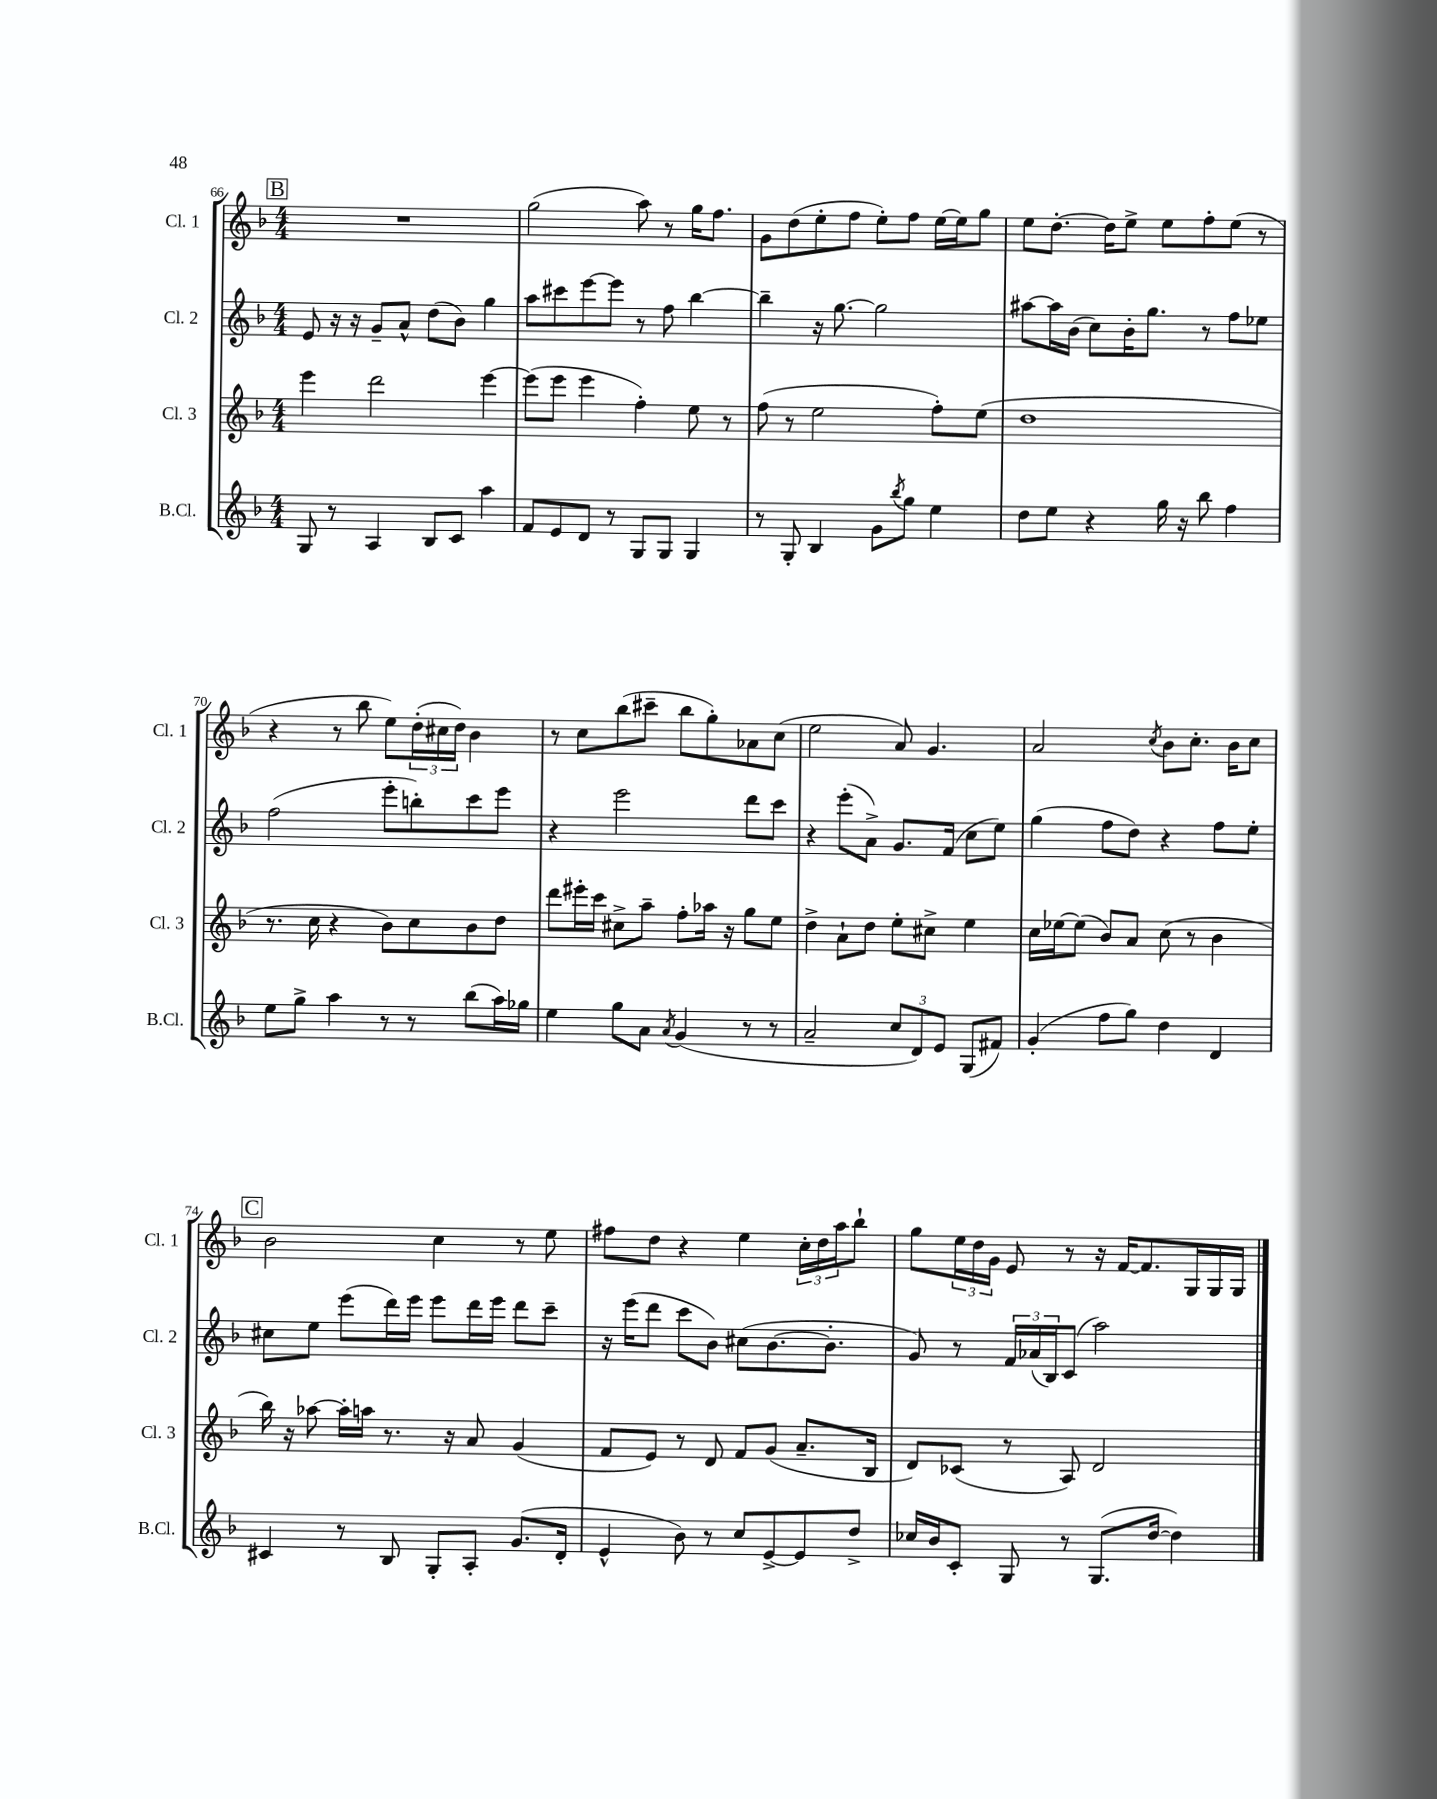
<<
\new StaffGroup <<
\new Staff = "s0" \with { instrumentName = "Cl. 1" shortInstrumentName = "Cl. 1" } {
    \clef treble \key f \major \numericTimeSignature \time 4/4
    \mark \markup { \box "B" } R1 |
    g''2( a''8) r8 g''16 f''8. |
    g'8 d''8( e''8-. f''8 e''8-.) f''8 e''16~ e''16 g''8 |
    e''8 d''8.~-. d''16 e''8-> e''8 f''8-. e''8( r8 |
    r4 r8 bes''8 e''8) \tuplet 3/2 { d''16-.( cis''16 d''16) } bes'4 |
    r8 c''8 bes''8( cis'''8-- bes''8 g''8-.) aes'8 c''8( |
    e''2 a'8) g'4. |
    a'2 \acciaccatura { c''8 } bes'8 c''8.-. bes'16 c''8 |
    \mark \markup { \box "C" } bes'2 c''4 r8 e''8 |
    fis''8 d''8 r4 e''4 \tuplet 3/2 { c''16-. d''16 a''16 } bes''8-! |
    g''8 \tuplet 3/2 { e''16 d''16 g'16 } e'8 r8 r16 f'16~ f'8. g16 g16 g16 \bar "|." |
}
\new Staff = "s1" \with { instrumentName = "Cl. 2" shortInstrumentName = "Cl. 2" } {
    \clef treble \key f \major \numericTimeSignature \time 4/4
    \mark \markup { \box "B" } e'8 r16 r16 g'8-- a'8-^ d''8( bes'8) g''4 |
    a''8 cis'''8 e'''8~ e'''8 r8 f''8 bes''4~ |
    bes''4-- r16 g''8.~ g''2 |
    ais''8~ ais''16 bes'16( c''8) bes'16-. g''8. r8 f''8 ees''8 |
    f''2( e'''8-. b''8-.) c'''8 e'''8 |
    r4 e'''2 d'''8 c'''8 |
    r4 e'''8-.( a'8->) g'8. f'16( c''8 e''8) |
    g''4( f''8 d''8) r4 f''8 e''8-. |
    \mark \markup { \box "C" } cis''8 e''8 e'''8( d'''16) e'''16 e'''8 d'''16 e'''16 d'''8 c'''8-- |
    r16 e'''16( d'''8 c'''8 bes'8) cis''8( bes'8.~ bes'8.-. |
    g'8) r8 \tuplet 3/2 { f'16 aes'16( bes16) } c'8( a''2) \bar "|." |
}
\new Staff = "s2" \with { instrumentName = "Cl. 3" shortInstrumentName = "Cl. 3" } {
    \clef treble \key f \major \numericTimeSignature \time 4/4
    \mark \markup { \box "B" } e'''4 d'''2 e'''4~ |
    e'''8( e'''8 e'''4 f''4-.) e''8 r8 |
    f''8( r8 e''2 f''8-.) e''8( |
    d''1 |
    r8. c''16 r4 bes'8) c''8 bes'8 d''8 |
    d'''8 eis'''16-. c'''16 cis''8-> a''8-- f''8-. aes''16 r16 g''8 e''8 |
    d''4-> a'8-! d''8 e''8-. cis''8-> e''4 |
    c''16 ees''16~ ees''8( bes'8) a'8 c''8( r8 bes'4 |
    \mark \markup { \box "C" } bes''16) r16 aes''8~ aes''16-. a''16 r8. r16 a'8 g'4( |
    f'8 e'8) r8 d'8 f'8 g'8( a'8.-- bes16 |
    d'8) ces'8( r8 a8) d'2 \bar "|." |
}
\new Staff = "s3" \with { instrumentName = "B.Cl." shortInstrumentName = "B.Cl." } {
    \clef treble \key f \major \numericTimeSignature \time 4/4
    \mark \markup { \box "B" } g8 r8 a4 bes8 c'8 a''4 |
    f'8 e'8 d'8 r8 g8 g8 g4 |
    r8 g8-. bes4 g'8 \acciaccatura { bes''8 } g''8 e''4 |
    d''8 e''8 r4 g''16 r16 bes''8 f''4 |
    e''8 g''8-> a''4 r8 r8 bes''8( a''16) ges''16 |
    e''4 g''8 a'8 \acciaccatura { a'8 } g'4( r8 r8 |
    a'2-- \tuplet 3/2 { c''8 d'8) e'8 } g8( fis'8) |
    g'4-.( f''8 g''8) d''4 d'4 |
    \mark \markup { \box "C" } cis'4 r8 bes8 g8-. a8-. g'8.( d'16-. |
    e'4-^ bes'8) r8 c''8 e'8~-> e'8 d''8-> |
    ces''16 bes'16 c'8-. g8 r8 g8.( d''16~ d''4) \bar "|." |
}
>>
>>
\layout { \context { \Score currentBarNumber = #66 } }
